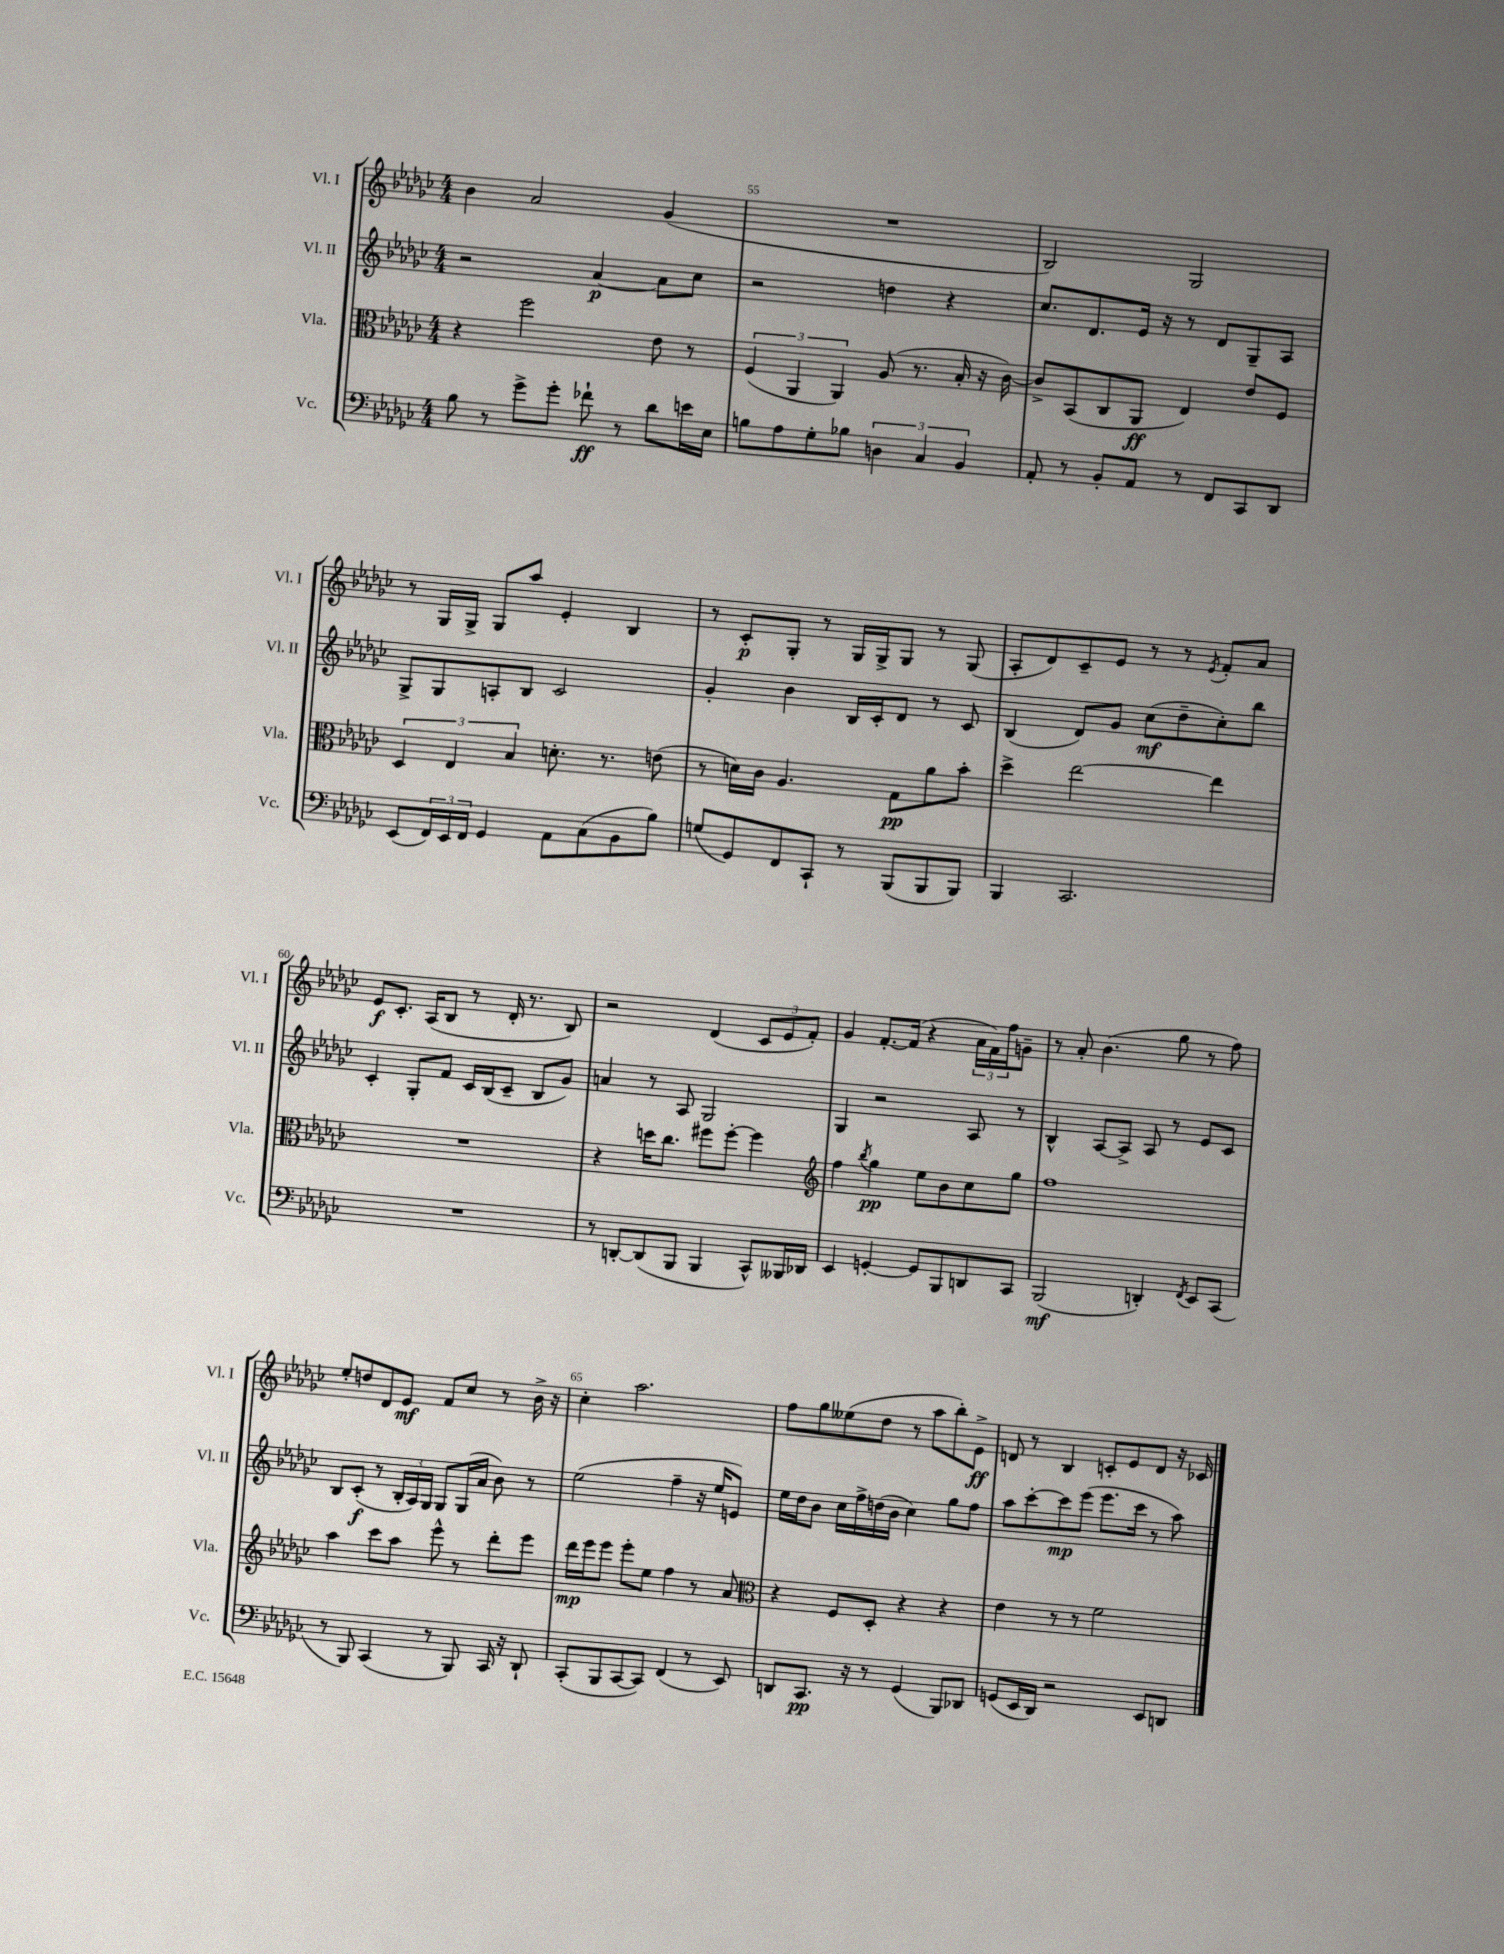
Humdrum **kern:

**kern	**dynam	**kern	**dynam	**kern	**dynam	**kern	**dynam
*part4	*part4	*part3	*part3	*part2	*part2	*part1	*part1
*staff4	*staff4	*staff3	*staff3	*staff2	*staff2	*staff1	*staff1
*I"Vc.	*	*I"Vla.	*	*I"Vl. II	*	*I"Vl. I	*
*I'Vc.	*	*I'Vla.	*	*I'Vl. II	*	*I'Vl. I	*
*clefF4	*	*clefC3	*	*clefG2	*	*clefG2	*
*k[b-e-a-d-g-c-]	*	*k[b-e-a-d-g-c-]	*	*k[b-e-a-d-g-c-]	*	*k[b-e-a-d-g-c-]	*
*M4/4	*	*M4/4	*	*M4/4	*	*M4/4	*
=54	=54	=54	=54	=54	=54	=54	=54
8B-\	.	4r	.	2r	.	4b-\	.
8r	.	.	.	.	.	.	.
8g-^\L	.	2ff\	.	.	.	2a-/	.
8g-'\J	.	.	.	.	.	.	.
8f-X`\	ff	.	.	[4a-/	p	.	.
8r	.	.	.	.	.	.	.
8d-\L	.	8e-\	.	8a-\L]	.	(4g-/	.
16en\L	.	8r	.	8cc-\J	.	.	.
16E-\JJ	.	.	.	.	.	.	.
=55	=55	=55	=55	=55	=55	=55	=55
8Bn\L	.	(6F/	.	2r	.	1r	.
8A-\	.	.	.	.	.	.	.
.	.	6AA-/	.	.	.	.	.
8G-'\	.	.	.	.	.	.	.
.	.	6AA-/)	.	.	.	.	.
8B-X\J	.	.	.	.	.	.	.
6Dn\	.	(8A-/	.	4ddn\	.	.	.
.	.	8.r	.	.	.	.	.
6C-/	.	.	.	.	.	.	.
.	.	.	.	4r	.	.	.
.	.	16B-'/	.	.	.	.	.
6BB-/	.	.	.	.	.	.	.
.	.	16r	.	.	.	.	.
.	.	[16c-\)	.	.	.	.	.
=56	=56	=56	=56	=56	=56	=56	=56
8AA-'/	.	8c-^/L]	.	8.cc-/L	.	2B-/)	.
8r	.	(8BB-/	.	.	.	.	.
.	.	.	.	8.d-/	.	.	.
8BB-'/L	.	8C-/	.	.	.	.	.
8AA-/J	.	8AA-/J	ff	16e-/Jk	.	.	.
.	.	.	.	16r	.	.	.
8r	.	4E-/)	.	8r	.	2G-/	.
8FF/L	.	.	.	8d-/L	.	.	.
8CC-/	.	8e-/L	.	8G-~/	.	.	.
8DD-/J	.	8F/J	.	8A-/J	.	.	.
!!LO:LB:g=z
=57	=57	=57	=57	=57	=57	=57	=57
(8EE-/L	.	6D-/	.	8G-^/L	.	8r	.
24FF/L)	.	.	.	8G-/	.	16G-/LL	.
24EE-/	.	6E-/	.	.	.	.	.
.	.	.	.	.	.	16G-^/JJ	.
24FF/JJ	.	.	.	.	.	.	.
4GG-/	.	.	.	8An'/	.	8G-/L	.
.	.	6B-/	.	.	.	.	.
.	.	.	.	8B-/J	.	8aa-/J	.
8AA-\L	.	8.dn'\	.	2c-/	.	4e-'/	.
(8C-\	.	.	.	.	.	.	.
.	.	8.r	.	.	.	.	.
8BB-\	.	.	.	.	.	4B-/	.
8B-\J)	.	(8en\	.	.	.	.	.
=58	=58	=58	=58	=58	=58	=58	=58
(8Gn/L	.	8r	.	4g-'/	.	8r	.
8GG-/)	.	16dn\LL)	.	.	.	8c-'/L	p
.	.	16c-\JJ	.	.	.	.	.
8FF/	.	4.A-/	.	4b-\	.	8G-'/J	.
8CC-`/J	.	.	.	.	.	8r	.
8r	.	.	.	16B-/LL	.	16G-/LL	.
.	.	.	.	16c-'/J	.	16G-^/J	.
(8BBB-/L	.	8G-\L	pp	8d-/J	.	8G-/J	.
8BBB-/	.	8a-\	.	8r	.	8r	.
8BBB-/J)	.	8b-'\J	.	8c-/	.	(8G-/	.
=59	=59	=59	=59	=59	=59	=59	=59
4BBB-/	.	4dd-^\	.	(4B-/	.	8A-'/L	.
.	.	.	.	.	.	8d-/)	.
2.CC-/	.	[2ee-\	.	8d-/L)	.	8c-~/	.
.	.	.	.	8g-/J	.	8e-/J	.
.	.	.	.	(8cc-\L	mf	8r	.
.	.	.	.	8dd-~\	.	8r	.
.	.	.	.	.	.	8qe-/	.
.	.	4ee-\]	.	8cc-'\)	.	8f'/L	.
.	.	.	.	8bb-\J	.	8a-/J	.
!!LO:LB:g=z
=60	=60	=60	=60	=60	=60	=60	=60
1r	.	1r	.	4c-'/	.	8e-/L	f
.	.	.	.	.	.	8.c-'/J	.
.	.	.	.	8G-'/L	.	.	.
.	.	.	.	.	.	(16A-/KL	.
.	.	.	.	8f/J	.	8B-/J	.
.	.	.	.	16c-/LL	.	8r	.
.	.	.	.	(16B-/J	.	.	.
.	.	.	.	8c-~/J	.	16d-'/	.
.	.	.	.	.	.	8.r	.
.	.	.	.	8B-/L	.	.	.
.	.	.	.	8g-/J)	.	8B-/)	.
=61	=61	=61	=61	=61	=61	=61	=61
8r	.	4r	.	4an/	.	2r	.
[8DDn'/L	.	.	.	.	.	.	.
(8DD/]	.	16ddn\KL	.	8r	.	.	.
.	.	8.cc-\J	.	.	.	.	.
8BBB-/J	.	.	.	8A-/	.	.	.
4BBB-/	.	8ff#X\L	.	2G-/	.	(4d-/	.
.	.	[8ff#'\J	.	.	.	.	.
8CC-^^/L)	.	4ff#\]	.	.	.	12c-/L	.
.	.	.	.	.	.	12e-/	.
16BBB--X/L	.	.	.	.	.	.	.
.	.	.	.	.	.	12f'/J)	.
16DD-X/JJ	.	.	.	.	.	.	.
=62	=62	=62	=62	=62	=62	=62	=62
*	*	*clefG2	*	*	*	*	*
4EE-/	.	4ff\	.	4G-/	.	4g-/	.
.	.	8qbb-/	.	.	.	.	.
[4GGn'/	.	4gg-\	pp	2r	.	[8.f'/L	.
.	.	.	.	.	.	(16f/Jk]	.
8GG/L]	.	8ee-\L	.	.	.	4r	.
8BBB-/	.	8b-\	.	.	.	.	.
8DDn/	.	8cc-\	.	8A-/	.	24a-\LL	.
.	.	.	.	.	.	24f\)	.
.	.	.	.	.	.	24ff\J	.
8CC-/J	.	8gg-\J	.	8r	.	8gn~\J	.
=63	=63	=63	=63	=63	=63	=63	=63
(2BBB-/	mf	1ff	.	4B-^^/	.	8r	.
.	.	.	.	.	.	8a-'/	.
.	.	.	.	[8A-/L	.	(4.b-\	.
.	.	.	.	8A-^/J]	.	.	.
4DDn'/)	.	.	.	8A-/	.	.	.
.	.	.	.	8r	.	8gg-\	.
8qFF/	.	.	.	.	.	.	.
8EE-/L	.	.	.	8e-/L	.	8r	.
(8CC-/J	.	.	.	8c-/J	.	8ff\)	.
!!LO:LB:g=z
=64	=64	=64	=64	=64	=64	=64	=64
8r	.	4aa-\	.	8B-/L	.	8ee-'/L	.
8BBB-/)	.	.	.	(8c-'/J	f	8ddn/	.
(4CC-/	.	8ccc-\L	.	8r	.	8d-/	.
.	.	8aa-\J	.	24B-'/LL	.	8e-/J	mf
.	.	.	.	24A-/)	.	.	.
.	.	.	.	24G-/JJ	.	.	.
8r	.	8eee-^^\	.	8G-/L	.	8f/L	.
8BBB-/)	.	8r	.	(16G-/L	.	8cc-/J	.
.	.	.	.	16a-/JJ	.	.	.
16CC-/	.	8ddd-'\L	.	8b-\)	.	8r	.
16r	.	.	.	.	.	.	.
8DD-`/	.	8eee-\J	.	8r	.	16b-^\	.
.	.	.	.	.	.	16r	.
=65	=65	=65	=65	=65	=65	=65	=65
(8CC-'/L	.	16ddd-\LL	mp	(2ee-\	.	4cc-'\	.
.	.	16eee-\J	.	.	.	.	.
8BBB-/	.	8eee-\J	.	.	.	.	.
[8CC-/	.	8eee-'\L	.	.	.	2.aa-\	.
8CC-/J])	.	8ee-\J	.	.	.	.	.
(4FF/	.	4ff\	.	4ff~\	.	.	.
8r	.	8r	.	16r	.	.	.
.	.	.	.	16ee-/KL	.	.	.
8EE-/)	.	8a-/	.	8en/J)	.	.	.
=66	=66	=66	=66	=66	=66	=66	=66
*	*	*clefC3	*	*	*	*	*
8DDn/L	.	4r	.	16ee-\LL	.	8ff\L	.
.	.	.	.	16dd-\J	.	.	.
8.CC-/J	pp	.	.	8b-\J	.	8gg-\	.
.	.	8F/L	.	16cc-\LL	.	(8ee--X\	.
16r	.	.	.	16ff^\	.	.	.
8r	.	8D-'/J	.	(16ddn\	.	8dd-\J	.
.	.	.	.	16b-\JJ	.	.	.
(4GG-/	.	4r	.	4cc-\)	.	8r	.
.	.	.	.	.	.	8aa-\L	.
8BBB-/L)	.	4r	.	8gg-\L	.	8bb-'\)	.
8DD-X/J	.	.	.	8ff\J	.	8e-^\J	ff
=67	=67	=67	=67	=67	=67	=67	=67
(8GGn/L	.	4e-\	.	8aa-\L	.	8dn/	.
16EE-/L	.	.	.	[8ccc-'\	.	8r	.
16DD-/JJ)	.	.	.	.	.	.	.
2r	.	8r	.	8ccc-\]	mp	4B-/	.
.	.	8r	.	(8eee-\J	.	.	.
.	.	2f\	.	8.eee-\L	.	8cn'/L	.
.	.	.	.	.	.	8e-/	.
.	.	.	.	16ccc-\Jk	.	.	.
8EE-/L	.	.	.	8r	.	8d/J	.
8DDn/J	.	.	.	8aa-\)	.	16r	.
.	.	.	.	.	.	16c-X/	.
==	==	==	==	==	==	==	==
*-	*-	*-	*-	*-	*-	*-	*-
